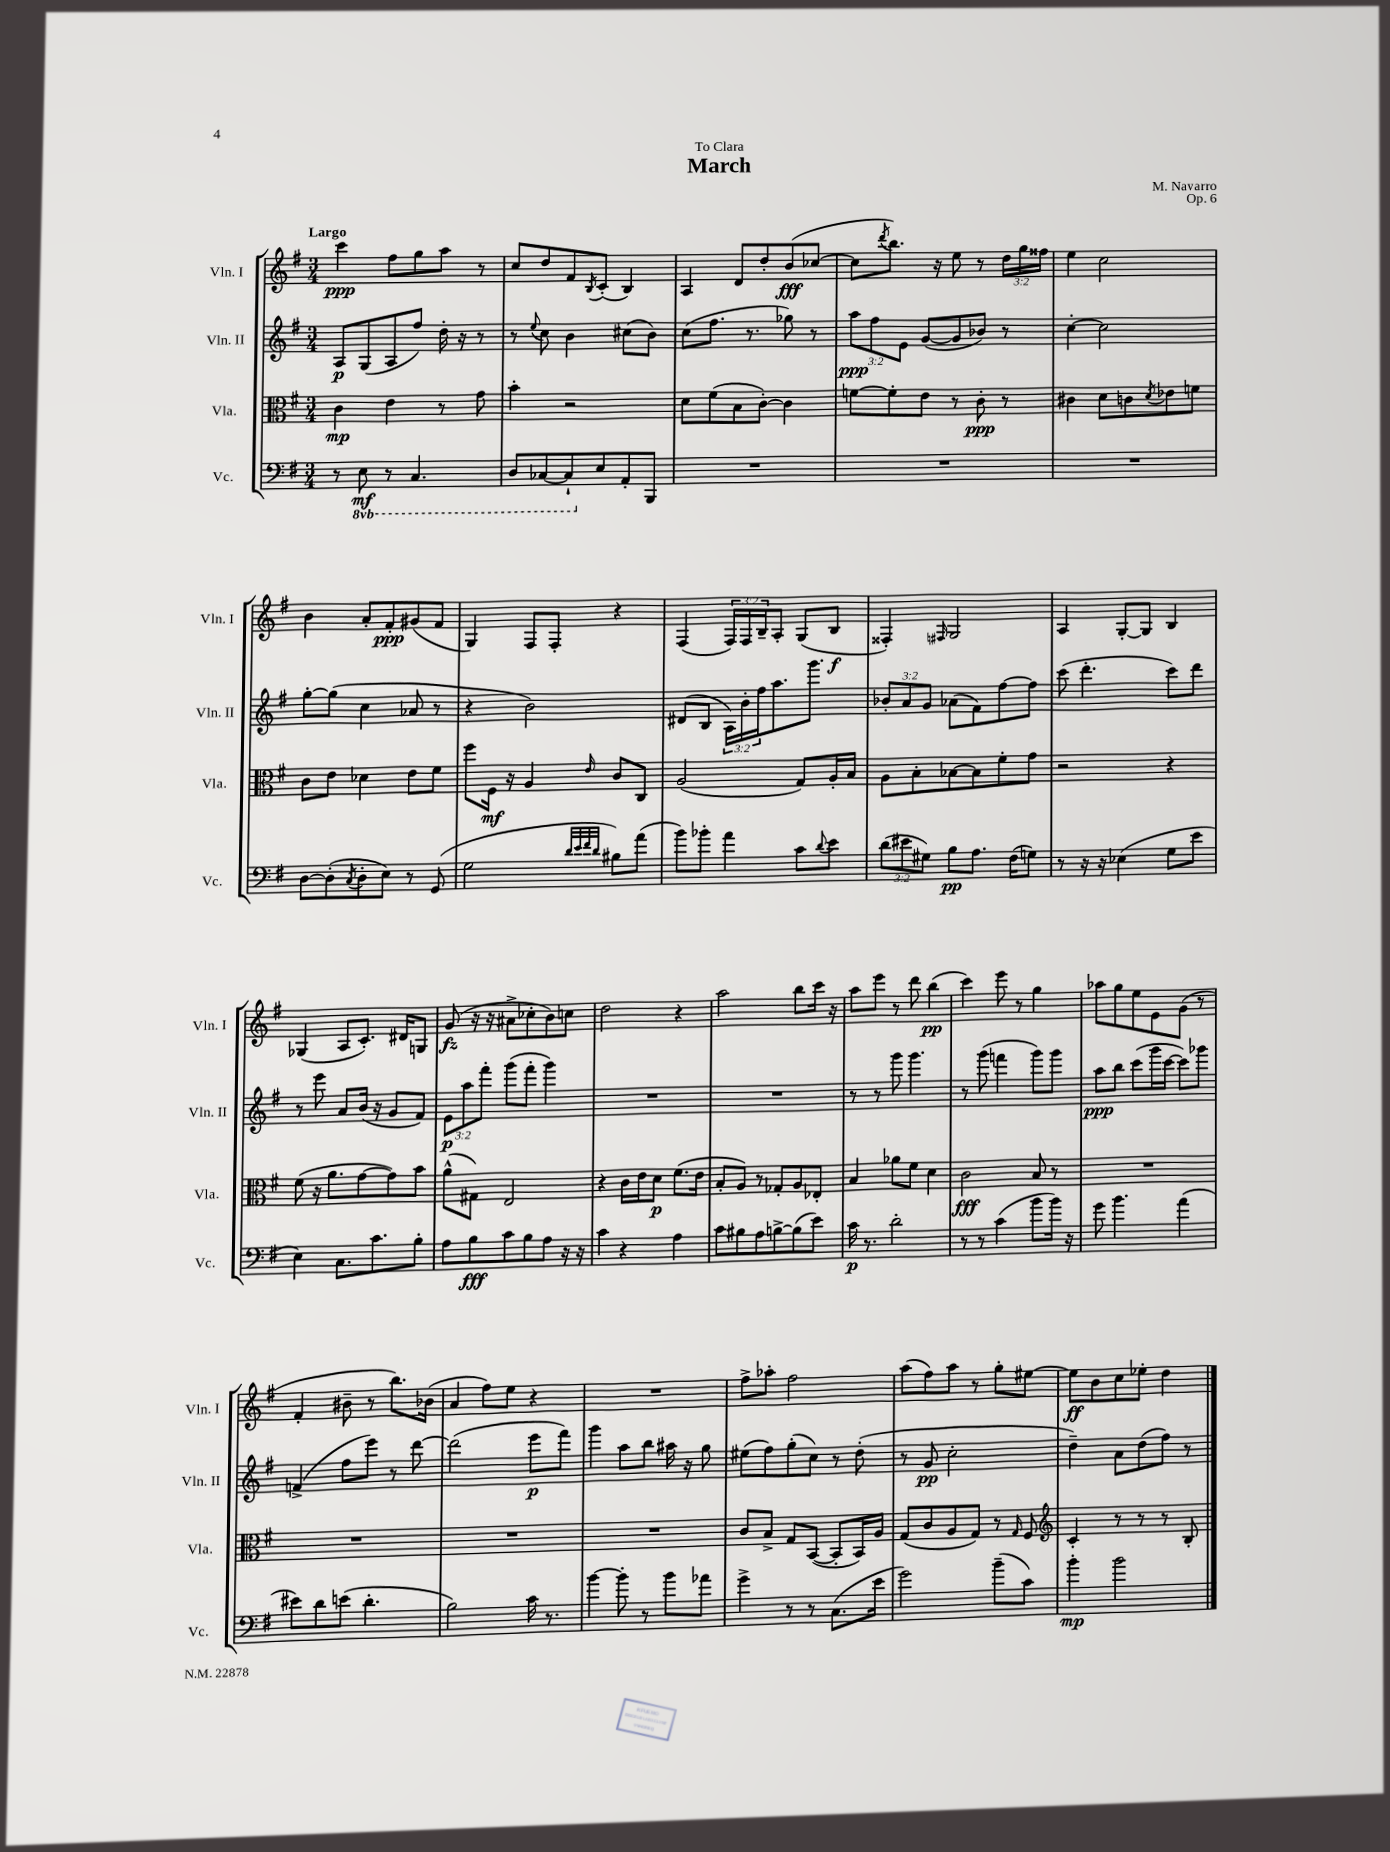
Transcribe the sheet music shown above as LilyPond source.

\header { title = "March" composer = "M. Navarro" dedication = "To Clara" opus = "Op. 6" }
<<
\new StaffGroup <<
\new Staff = "s0" \with { instrumentName = "Vln. I" shortInstrumentName = "Vln. I" } {
    \clef treble \key g \major \numericTimeSignature \time 3/4 \override Staff.TupletNumber.text = #tuplet-number::calc-fraction-text \tempo "Largo"
    c'''4\ppp fis''8 g''8 a''8 r8 |
    c''8 d''8 fis'8 \acciaccatura { b8 } c'8-.( b4) |
    a4 d'8 d''8-. b'8\fff( ces''8~ |
    ces''8 \acciaccatura { d'''8 } b''8.) r16 e''8 r8 \tuplet 3/2 { d''16 g''16 fisis''16 } |
    e''4 c''2 |
    b'4 a'8-. fis'8-.\ppp gis'8( fis'8 |
    g4) fis8 fis8-. r4 |
    fis4( \tuplet 3/2 { fis16) fis16 b16-- } a8-. g8( b8\f |
    fisis4-.) \grace { fis16 } g2 |
    a4 g8~-. g8 b4 |
    ges4( a8 c'8.-.) dis'16 g8 |
    g'8\fz( r16 r16 ais'8-> ces''8-. b'8) c''8 |
    d''2 r4 |
    a''2 b''8 c'''16 r16 |
    a''8 e'''8 r8 d'''8 b''4\pp( |
    c'''4) e'''8 r8 g''4 |
    aes''8 g''8 e''8 e'8 g'8( r8 |
    fis'4-. bis'8-- r8 b''8.) bes'16( |
    a'4 fis''8) e''8 r4 |
    R2. |
    fis''8-> aes''8-. fis''2 |
    a''8( fis''8) a''8 r8 g''8-. eis''8~ |
    eis''8\ff b'8 c''8 ees''8-. d''4 \bar "|." |
}
\new Staff = "s1" \with { instrumentName = "Vln. II" shortInstrumentName = "Vln. II" } {
    \clef treble \key g \major \numericTimeSignature \time 3/4 \override Staff.TupletNumber.text = #tuplet-number::calc-fraction-text
    a8\p g8( a8 fis''8) d''16-. r16 r8 |
    r8 \appoggiatura { e''8 } c''8 b'4 cis''8( b'8) |
    c''8( fis''8. r8. ges''8) r8 |
    \tuplet 3/2 { a''8\ppp fis''8 e'8 } g'8~( g'8 bes'8) r8 |
    c''4~-. c''2 |
    g''8~-. g''8( c''4 aes'8 r8 |
    r4 b'2) |
    dis'8( b8 \tuplet 3/2 { a16) b'16-. fis''16 } a''8. g'''8. |
    \tuplet 3/2 { bes'8-. a'8 g'8 } aes'8( fis'8) fis''8~ fis''8 |
    c'''8( d'''4.-. c'''8) d'''8 |
    r8 e'''8 a'8 b'16( r16 g'8 fis'8) |
    \tuplet 3/2 { e'8\p a''8 fis'''8-. } g'''8( fis'''8-. g'''4) |
    R2. |
    R2. |
    r8 r8 g'''8 g'''4. |
    r8 g'''8( f'''4 g'''8) g'''8 |
    a''8\ppp b''8 c'''8( g'''16 c'''16~ c'''8) ges'''8 |
    f'4->( fis''8 e'''8) r8 d'''8~ |
    d'''2( e'''8\p fis'''8) |
    g'''4 a''8 b''8 ais''16 r16 g''8 |
    eis''8( fis''8) g''8-.( c''8) r8 d''8-.( |
    r8 g'8\pp c''2-. |
    d''4--) a'8 d''8( fis''8) r8 \bar "|." |
}
\new Staff = "s2" \with { instrumentName = "Vla." shortInstrumentName = "Vla." } {
    \clef alto \key g \major \numericTimeSignature \time 3/4
    c'4\mp e'4 r8 g'8 |
    b'4-. r2 |
    d'8 fis'8( b8 c'8~-.) c'4 |
    f'8~ f'8-. e'8 r8 c'8-.\ppp r8 |
    cis'4 d'8 c'8 \acciaccatura { d'8 } ees'8 f'8 |
    c'8 e'8 des'4 e'8 fis'8 |
    fis''8 fis16\mf r16 a4 \grace { e'16 } c'8 c8 |
    a2( g8) a16-. b16 |
    a8 b8-. bes8~ bes8 fis'8-. g'8 |
    r2 r4 |
    fis'8( r16 a'8. g'8~ g'8) b'8 |
    a'8-^( gis8) e2 |
    r4 c'16 e'16 d'8\p fis'8.( e'16 |
    b8-. a8) r8 ges8-. a8 ees8-. |
    b4 aes'8 fis'8 d'4 |
    c'2\fff b8 r8 |
    R2. |
    R2. |
    R2. |
    R2. |
    c'8 b8-> g8 b,8~( b,8-. b,16) a16 |
    g8( c'8 a8 g8) r8 \grace { g16 } fis8 |
    \clef treble c'4-. r8 r8 r8 b8-. \bar "|." |
}
\new Staff = "s3" \with { instrumentName = "Vc." shortInstrumentName = "Vc." } {
    \clef bass \key g \major \numericTimeSignature \time 3/4 \override Staff.TupletNumber.text = #tuplet-number::calc-fraction-text \set Staff.ottavationMarkups = #ottavation-simple-ordinals
    r8 \ottava #-1 e,8\mf r8 c,4. |
    d,8 ces,8~ ces,8-! \ottava #0 e8 a,8-. b,,8 |
    R2. |
    R2. |
    R2. |
    d8~ d8-.( \acciaccatura { c8 } d8-. e8) r8 g,8( |
    g2 \grace { d'32 e'32 fis'32 d'32 } bis8) a'8( |
    b'8) bes'8-. a'4 c'8 \appoggiatura { d'8 } e'8 |
    \tuplet 3/2 { d'8( eis'8 gis8) } b8\pp a8. fis16( g8) |
    r8 r16 r16 ees4( g8 e'8 |
    e4) c8. c'8. b8-. |
    a8 b8\fff c'8 b8 a8 r16 r16 |
    c'4 r4 a4 |
    c'8 bis8 a8 b8~-> b8( e'8) |
    c'16\p r8. d'2-. |
    r8 r8 c'4( b'8 b'16) r16 |
    g'8 b'4. a'4( |
    eis'8) d'8 e'8( d'4.-. |
    b2) c'16 r8. |
    b'4~ b'8-. r8 b'8 aes'8 |
    g'4-> r8 r8 c8.( e'16 |
    g'2) b'8--( c'8) |
    b'4-.\mp b'2 \bar "|." |
}
>>
>>
\layout { \context { \Score \remove "Bar_number_engraver" } }
